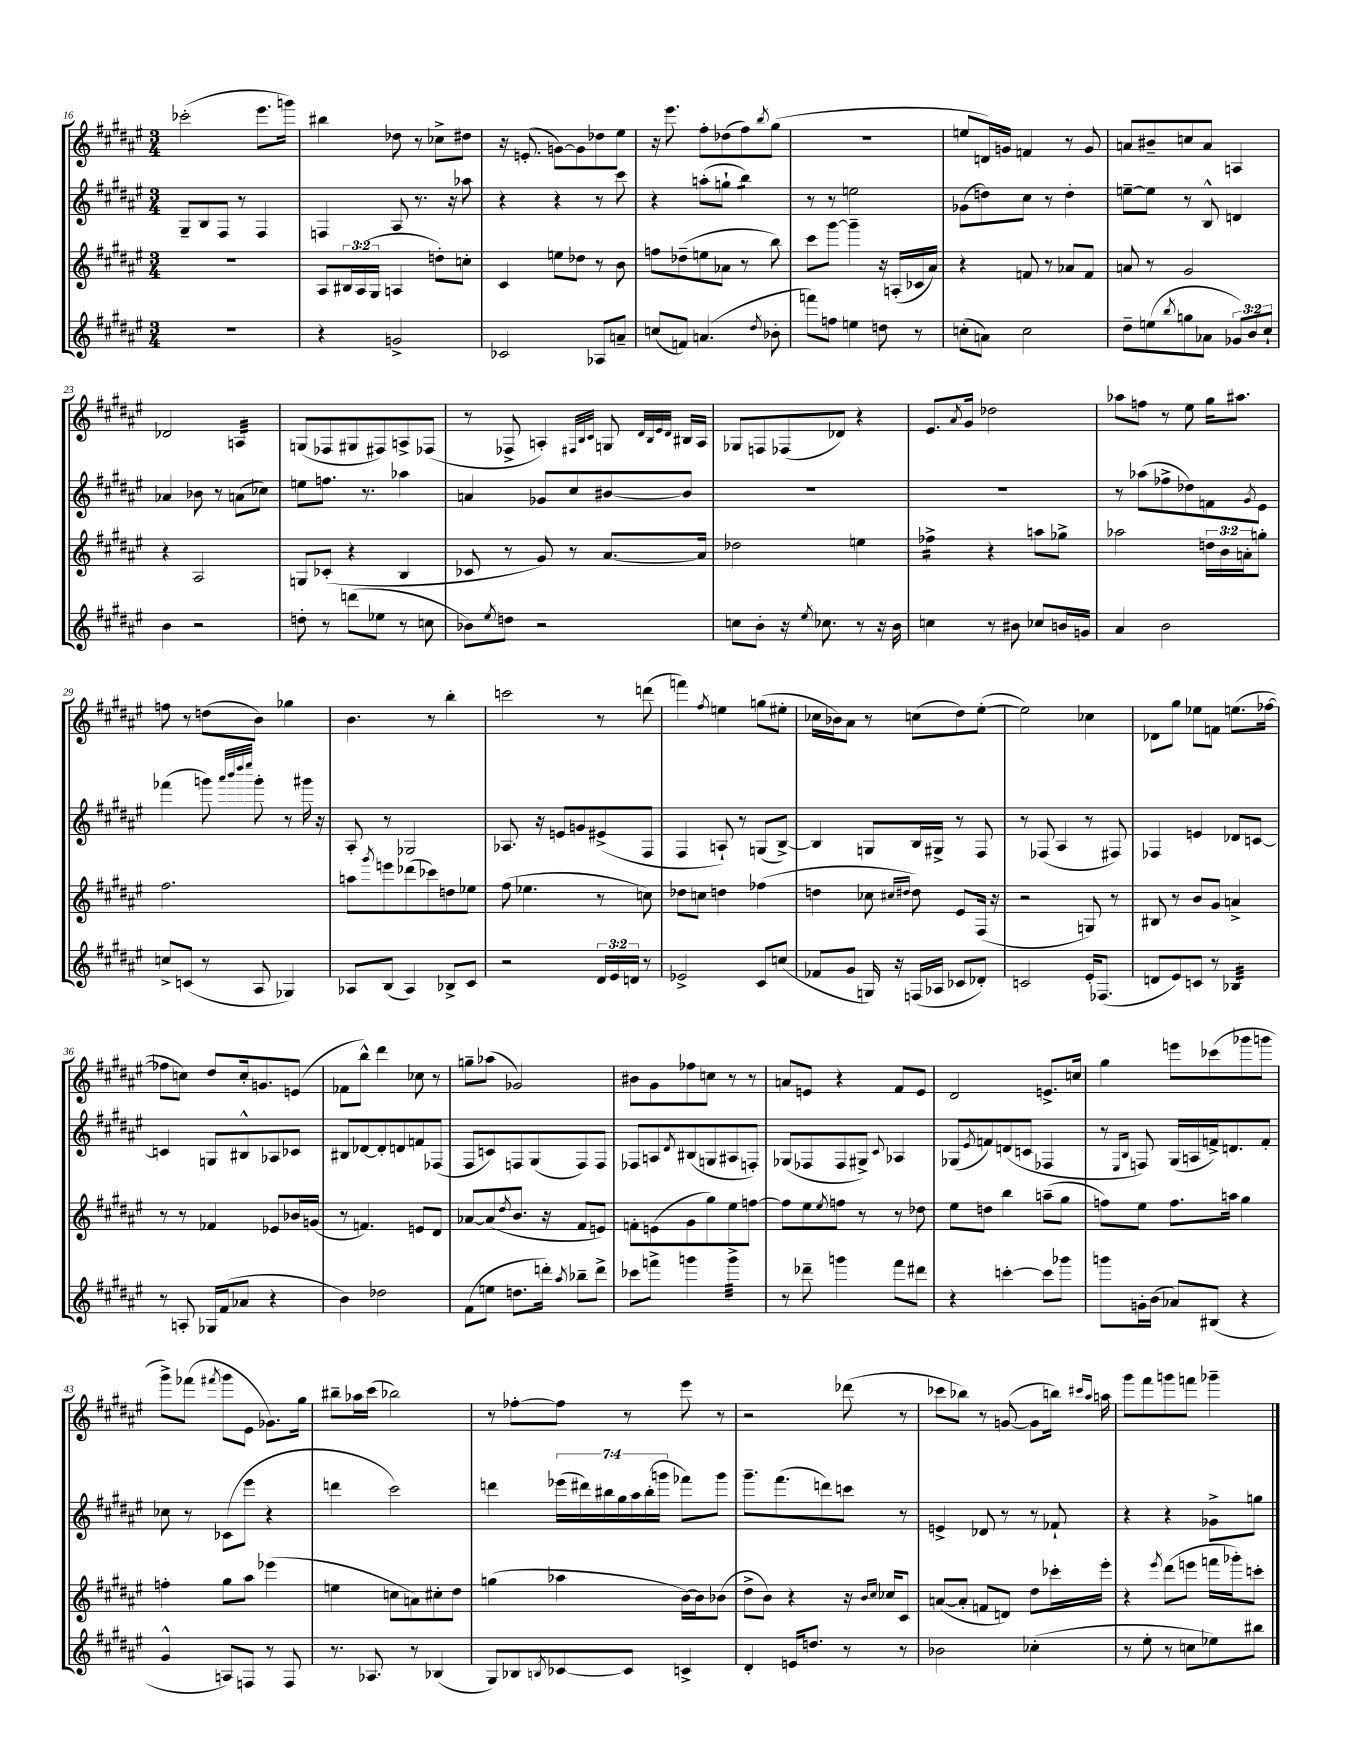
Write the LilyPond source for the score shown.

<<
\new StaffGroup <<
\new Staff = "s0" {
    \clef treble \key fis \major \numericTimeSignature \time 3/4
    ces'''2-.( eis'''8. g'''16) |
    bis''4 des''8 r8 ces''8-> dis''8 |
    r16 e'8.-.( g'8~) g'8 des''8 eis''8 |
    r16 eis'''8. fis''8-. des''8( fis''8) \acciaccatura { b''8 } gis''8( |
    r2. |
    e''8 d'16) g'16 f'4 r8 g'8 |
    a'8 bis'8-- c''8 a'8 a4 |
    des'2 a4:32 |
    g8( fes8 gis8 fis8) a8-> fes8( |
    r8 fes8-> a4-.) \grace { fis32 b32 cis'32 } g8 \grace { dis'32 b32 eis'32 dis'32 } bis16 a16 |
    ges8 f8 fes8( des'8) r4 |
    eis'8. \acciaccatura { ais'8 } gis'16 des''2 |
    aes''8 f''8 r8 eis''8 gis''16 ais''8. |
    f''8 r8 d''8( b'8) ges''4 |
    b'4. r8 b''4-. |
    c'''2 r8 d'''8( |
    f'''4) \acciaccatura { fis''8 } e''4 g''8( eis''8-. |
    ces''16 bes'16) ais'8 r8 c''8( dis''8) eis''8~-.( |
    eis''2) ces''4 |
    des'8 gis''8 ees''8 f'8 e''8.( fes''16~ |
    fes''8 c''8) dis''8 c''16-. g'8. e'8( |
    fes'8 b''8-^) dis'''4 ces''8 r8 |
    g''8-- aes''8( ges'2) |
    bis'8 gis'8 fes''8 c''8 r8 r8 |
    a'8 e'8 r4 fis'8 e'8 |
    dis'2 e'8.-> c''16 |
    gis''4 e'''8 ces'''8( ges'''8 g'''8 |
    gis'''8->) fes'''8( \acciaccatura { fis'''8 } gis'''8 eis'8 ges'8.) gis''16 |
    bis''8-- aes''16 cis'''16( bes''2) |
    r8 fes''8~-. fes''8 r8 eis'''8 r8 |
    r2 des'''8( r8 |
    ces'''8 bes''8) r8 g'8~( g'8 b''16) \grace { cis'''16 ais''16 } a''16 |
    gis'''8 fis'''8 g'''8 f'''8 ges'''4-- \bar "|." |
}
\new Staff = "s1" {
    \clef treble \key fis \major \numericTimeSignature \time 3/4 \override Staff.TupletNumber.text = #tuplet-number::calc-fraction-text
    gis8-- b8 fis8 r8 fis4 |
    f4 ais8 r8. r16 aes''8 |
    r4 r4 r8 cis'''8 |
    r4 a''8-.( g''8-! b''4:8) |
    r8 r8 e''2 |
    ges'8( d''8) cis''8 r8 d''4-. |
    e''8~-- e''8 r8 b8-^ d'4 |
    aes'4 bes'8 r8 a'8( ces''8) |
    e''8 f''8. r8. aes''4 |
    a'4 ges'8 cis''8 bis'8~ bis'8 |
    R2. |
    R2. |
    r8 aes''8( fes''8-> des''8) f'8 \acciaccatura { gis'8 } eis'8 |
    fes'''4( g'''8) \grace { ais'''32 b'''32 dis''''32 eis''''32 } g'''8-. r8 gis'''16 r16 |
    ais8-. r8 ges2 |
    aes8. r16 e'8 g'8 eis'8->( fis8 |
    fis4 a8-!) r8 g8( b8~->) |
    b4 g8 b16 gis16-> r8 fis8 |
    r8 fes8( ais4 r8 fis8) |
    fes4 e'4 des'8 c'8~ |
    c'4 g8 bis8-^ aes8 ces'8 |
    bis8 des'8~ des'8-. d'8 f'8 fes8( |
    fis8 c'8) f8 gis8( f8) f8 |
    fes8 a8 \acciaccatura { dis'8 } bis8( g8 ais8 f8-.) |
    ges8( fes8 fes8 gis8->) \appoggiatura { cis'8 } aes4 |
    ges8( \acciaccatura { eis'8 } f'8) d'8( c'8 fes4 |
    r8 \grace { eis16 b16 } f8) gis16( a16 f'16->) d'8. f'8-. |
    ces''8 r8 ces'8( eis'''8 r4 |
    d'''4 cis'''2) |
    d'''4 \tuplet 7/4 { ees'''16( dis'''16) bis''16 gis''16 ais''16 bis''16-.( g'''16 } fes'''8) g'''8 |
    gis'''8.-- fis'''8.( d'''8) c'''8 r8 |
    e'4-> des'8 r8 r8 fes'8-! |
    r4 r4 ges'8-> g''8 \bar "|." |
}
\new Staff = "s2" {
    \clef treble \key fis \major \numericTimeSignature \time 3/4 \override Staff.TupletNumber.text = #tuplet-number::calc-fraction-text
    R2. |
    ais8 \tuplet 3/2 { bis16 ais16( gis16 } a4 d''8-.) c''8-. |
    cis'4 e''8 des''8 r8 b'8 |
    f''8 des''8--( e''8 aes'8 r8 b''8) |
    cis'''8 gis'''8~ gis'''4-- r16 a16-.( ces'16 ais'16) |
    r4 f'8 r8 aes'8 f'8 |
    a'8 r8 gis'2 |
    r4 ais2 |
    g8 ces'8-.( r4 b4 |
    ces'8 r8 gis'8) r8 ais'8.~ ais'16 |
    des''2 e''4 |
    fes''4:16-> r4 a''8 ges''8-> |
    aes''2 \tuplet 3/2 { d''16 b'16 a'16-. } g''8-. |
    fis''2. |
    a''8 \acciaccatura { gis'''8 } e'''8 des'''8( ces'''8) d''8 ees''8 |
    fis''8( ees''4. r8 c''8) |
    des''8 c''8 d''4 fes''4( |
    d''4 ces''8 \grace { cis''16 dis''16 } dis''8) eis'8 fis16( r16 |
    r2 g8) r8 |
    bis8 r8 b'8 gis'8 a'4-> |
    r8 r8 fes'4 ees'8 bes'16 g'16( |
    r8 f'4.) e'8 dis'8 |
    aes'8~ aes'8( \acciaccatura { dis''8 } b'8. r16 fis'8 e'8) |
    f'8-. e'8( gis'8 gis''8) eis''8 f''8~ |
    f''8 eis''8 \acciaccatura { eis''8 } f''8 r8 r8 des''8 |
    eis''8 d''8 b''4 a''8--( gis''8 |
    f''8) eis''8 f''8. a''16 gis''4 |
    f''4-. gis''8 ais''8 ees'''4( |
    e''4 c''8 a'8) cis''8-. dis''8 |
    g''4( aes''4 b'16~) b'16 bes'8( |
    dis''8-> b'8) r4 r16 \grace { b'16 cis''16 } ces''16 cis'8 |
    a'8~( a'8-. f'8 d'8) dis''8 ces'''16-. eis'''16-. |
    r4 \acciaccatura { eis'''8 } dis'''8( e'''8 f'''16 ges'''16-.) c'''8-. \bar "|." |
}
\new Staff = "s3" {
    \clef treble \key fis \major \numericTimeSignature \time 3/4 \override Staff.TupletNumber.text = #tuplet-number::calc-fraction-text
    R2. |
    r4 g'2-> |
    ces'2 aes8 a'8-- |
    c''8( f'8) a'4.( \acciaccatura { dis''8 } bes'8-. |
    f'''8) f''8 e''4 d''8 r8 |
    c''8-.( a'8) c''2 |
    dis''8-- e''8( \acciaccatura { b''8 } g''8 aes'8 \tuplet 3/2 { ges'8) b'8 cis''8-! } |
    b'4 r2 |
    d''8-. r8 d'''8( ees''8 r8 c''8 |
    bes'8) \acciaccatura { eis''8 } d''8 r2 |
    c''8 b'8-. r16 \acciaccatura { eis''8 } ces''8. r8 r16 b'16 |
    c''4 r8 bis'8 ces''8 b'16 g'16 |
    ais'4 b'2 |
    c''8-> c'8( r8 ais8 ges4) |
    aes8 b8( aes4) bes8-> cis'8 |
    r2 \tuplet 3/2 { dis'16 eis'16 d'16 } r8 |
    ees'2-> cis'8 c''8( |
    fes'8 gis'8 g16) r16 f16( aes16 ces'8 des'8-.) |
    c'2 eis'16-. fes8.( |
    d'8 eis'8) c'8 r8 bes4:32 |
    r8 a8-. ges16 fis'16( aes'8 r4 |
    b'4) des''2 |
    fis'8( e''8 d''8. d'''16-.) \acciaccatura { ais''8 } bes''8-- d'''8-> |
    ces'''8 f'''8-> g'''4 g'''4:32-> |
    r8 des'''8-- g'''4 fis'''8 dis'''8 |
    r4 c'''4~-. c'''8 ges'''8 |
    g'''8 g'16-. b'16( aes'8) bis8( r4 |
    gis'4-^ a8) f8 r8 f8 |
    r8. aes8. r8 bes4( |
    gis8) bes8 \acciaccatura { b8 } ces'8~ ces'8 c'4-> |
    dis'4-. e'16 d''8. r8 r8 |
    bes'2 ces''4-.( |
    r8 eis''8-. r8 c''8 ees''8) bis''8 \bar "|." |
}
>>
>>
\layout { \context { \Score currentBarNumber = #16 } }
